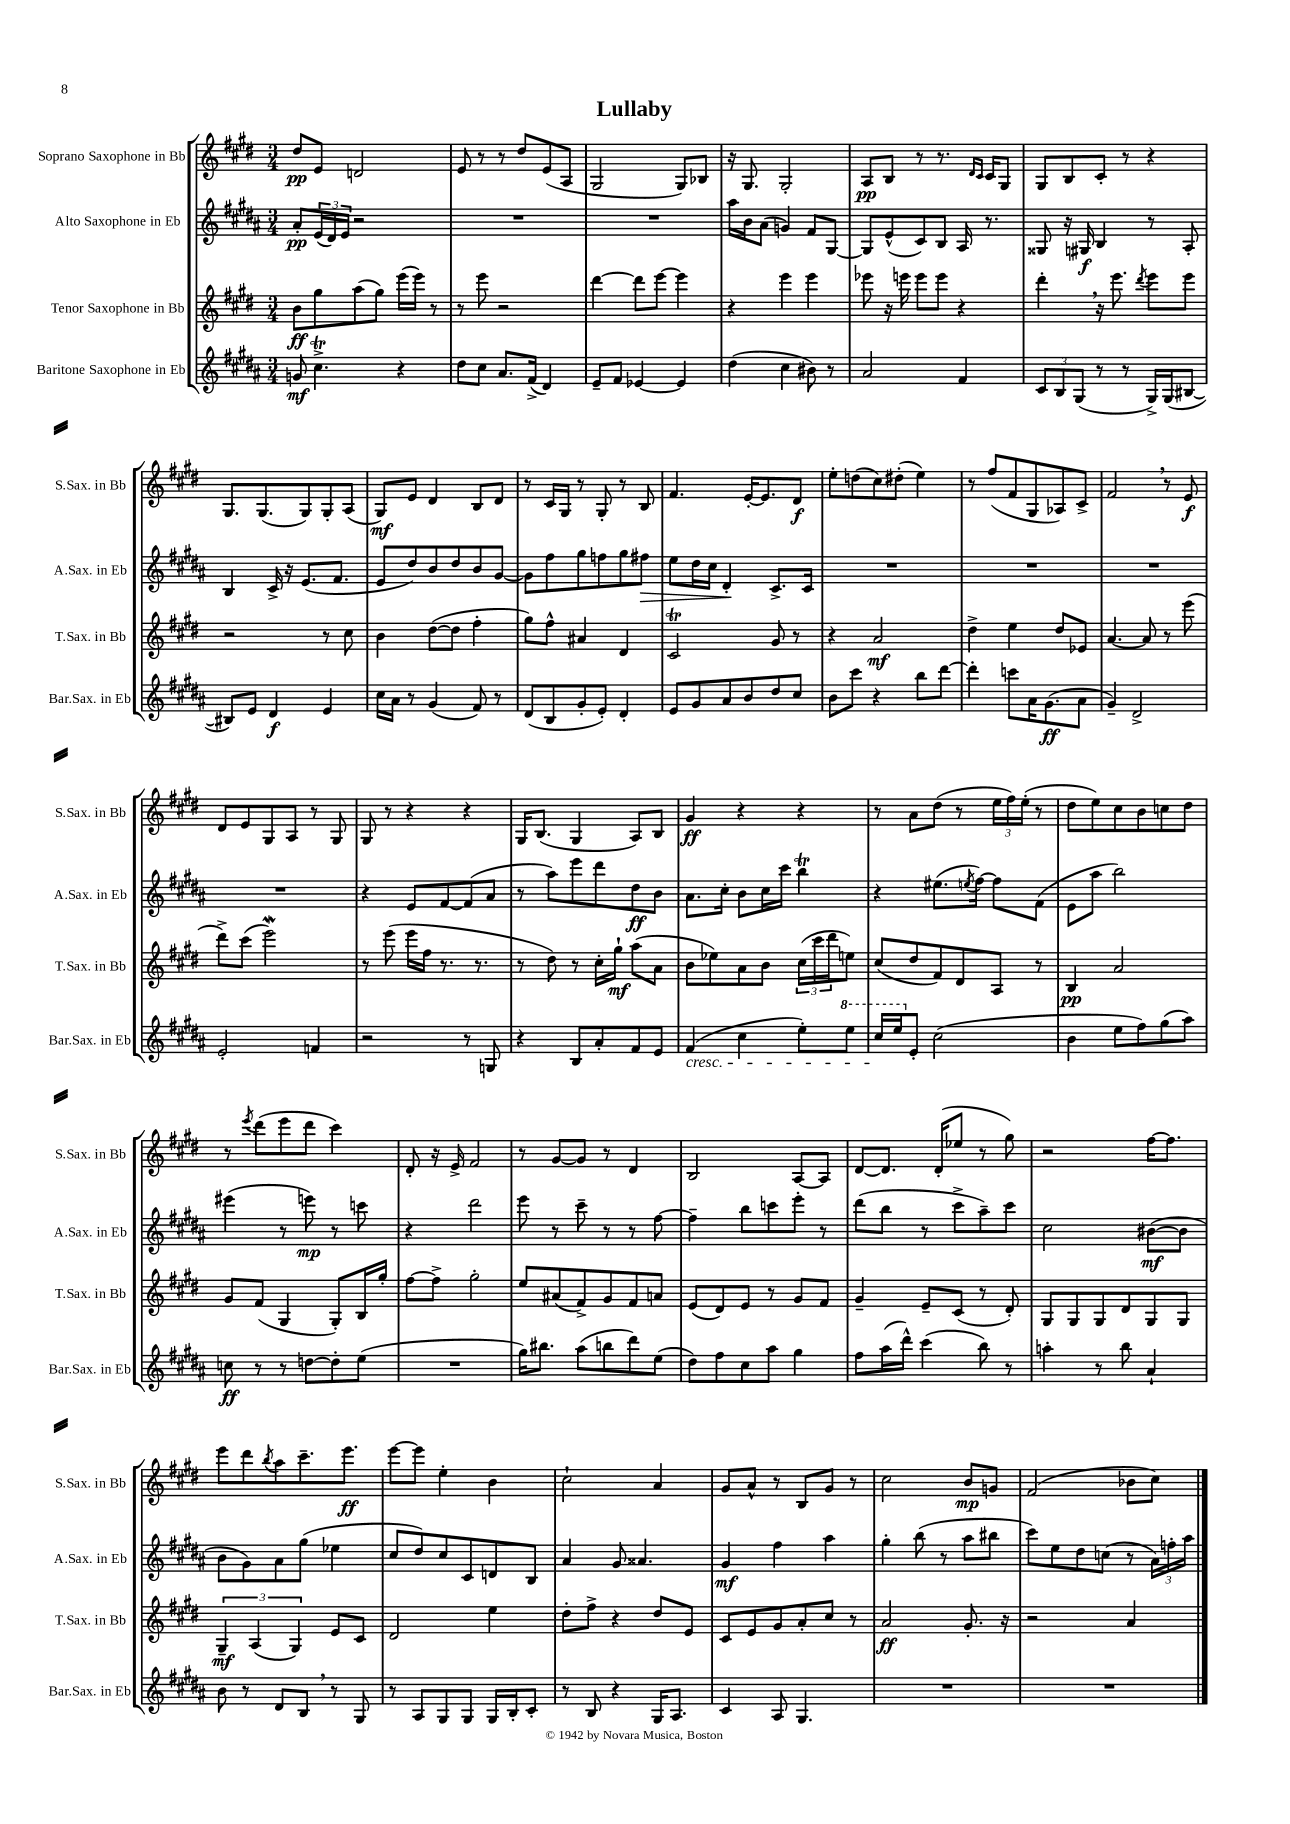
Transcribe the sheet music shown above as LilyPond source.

\header { title = "Lullaby" }
<<
\new StaffGroup <<
\new Staff = "s0" \with { instrumentName = "Soprano Saxophone in Bb" shortInstrumentName = "S.Sax. in Bb" } {
    \clef treble \key e \major \numericTimeSignature \time 3/4
    dis''8\pp e'8 d'2 |
    e'8 r8 r8 dis''8 e'8( a8 |
    gis2 gis8) bes8 |
    r16 gis8. gis2-. |
    a8\pp b8 r8 r8. \grace { dis'16 cis'16 } cis'16 gis8 |
    gis8 b8 cis'8-. r8 r4 |
    gis8. gis8.( gis8) gis8-. a8( |
    gis8\mf) e'8 dis'4 b8 dis'8 |
    r8 cis'16 gis16 r8 gis8-. r8 b8 |
    fis'4. e'16~-. e'8. dis'8\f |
    e''8-. d''8( cis''8) dis''8-.( e''4) |
    r8 fis''8( fis'8 gis8 aes8) cis'8-> |
    fis'2 \breathe r8 e'8\f |
    dis'8 e'8 gis8 a8 r8 gis8 |
    gis8 r8 r4 r4 |
    gis16 b8.( gis4 a8) b8 |
    gis'4\ff r4 r4 |
    r8 a'8 dis''8( r8 \tuplet 3/2 { e''16 fis''16) e''16-.( } r8 |
    dis''8 e''8) cis''8 b'8 c''8 dis''8 |
    r8 \acciaccatura { e'''8 } dis'''8( e'''8 dis'''8 cis'''4) |
    dis'8-. r16 e'16-> fis'2 |
    r8 gis'8~ gis'8 r8 dis'4 |
    b2 a8~ a8 |
    dis'8~ dis'8. dis'16-.( ees''8 r8 gis''8) |
    r2 fis''16~ fis''8. |
    e'''8 dis'''8 \acciaccatura { b''8 } a''8 cis'''8.-- e'''8.\ff |
    e'''8~ e'''8 e''4-. b'4 |
    cis''2-! a'4 |
    gis'8 a'8-^ r8 b8 gis'8 r8 |
    cis''2 b'8\mp g'8 |
    fis'2( bes'8 cis''8) \bar "|." |
}
\new Staff = "s1" \with { instrumentName = "Alto Saxophone in Eb" shortInstrumentName = "A.Sax. in Eb" } {
    \clef treble \key b \major \numericTimeSignature \time 3/4
    ais'8-.\pp \tuplet 3/2 { e'16( dis'16) e'16 } r2 |
    R2. |
    R2. |
    ais''16 b'16 ais'8( g'4) fis'8 gis8~ |
    gis8 e'8-^( cis'8) b8 ais16 r8. |
    gisis8 r16 gis16\f b4 r8 ais8-. |
    b4 cis'16-> r16 e'8.( fis'8. |
    e'8 dis''8) b'8 dis''8 b'8 gis'8~ |
    gis'8 fis''8 gis''8 f''8 gis''8 fis''8\> |
    e''8 dis''16 cis''16 dis'4-.\! cis'8.-> cis'16 |
    R2. |
    R2. |
    R2. |
    R2. |
    r4 e'8 fis'8~ fis'8( ais'8 |
    r8 ais''8) e'''8 dis'''8 dis''8\ff b'8 |
    ais'8. cis''16-. b'8 cis''16 cis'''16 b''4\trill |
    r4 eis''8.( \acciaccatura { e''8 } fis''16~) fis''8 fis'8( |
    e'8 ais''8 b''2) |
    eis'''4( r8 e'''8\mp) r8 c'''8 |
    r4 dis'''2 |
    e'''8 r8 cis'''8-- r8 r8 fis''8~ |
    fis''4-- b''8 c'''8 e'''8-. r8 |
    dis'''8( b''8 r8 cis'''8-> ais''8--) cis'''8 |
    cis''2 bis'8~\mf( bis'8 |
    b'8 gis'8) ais'8 gis''8( ees''4 |
    cis''8 dis''8) cis''8 cis'8 d'8 b8 |
    ais'4 gis'8 aisis'4. |
    gis'4\mf fis''4 ais''4 |
    gis''4-. b''8( r8 ais''8 bis''8 |
    cis'''8) e''8 dis''8 c''8( r8 \tuplet 3/2 { ais'16) f''16-. ais''16 } \bar "|." |
}
\new Staff = "s2" \with { instrumentName = "Tenor Saxophone in Bb" shortInstrumentName = "T.Sax. in Bb" } {
    \clef treble \key e \major \numericTimeSignature \time 3/4
    b'8\ff gis''8 a''8( gis''8) e'''16( e'''16) r8 |
    r8 e'''8 r2 |
    dis'''4~ dis'''8 e'''8~ e'''4 |
    r4 e'''4 e'''4 |
    ees'''8 r16 e'''16 e'''8 e'''8 r4 |
    dis'''4-. \breathe r16 e'''8. \acciaccatura { dis'''8 } e'''8 e'''8 |
    r2 r8 cis''8 |
    b'4 dis''8~( dis''8 fis''4-. |
    gis''8) fis''8-^ ais'4 dis'4 |
    cis'2\trill gis'8 r8 |
    r4 a'2\mf |
    dis''4-> e''4 dis''8 ees'8 |
    a'4.~ a'8 r8 e'''8( |
    dis'''8->) cis'''8( e'''2\mordent) |
    r8 e'''8( e'''16 fis''16 r8. r8. |
    r8 dis''8) r8 cis''16-. gis''16-!\mf a''8( a'8 |
    b'8 ees''8) a'8 b'8 \tuplet 3/2 { cis''16( cis'''16 dis'''16 } e''8) |
    cis''8( dis''8 fis'8) dis'8 a8 r8 |
    b4\pp a'2 |
    gis'8 fis'8( gis4 gis8-.) b16 gis''16-. |
    fis''8~ fis''8-> gis''2-. |
    e''8 ais'8( fis'8->) gis'8 fis'8 a'8 |
    e'8( dis'8) e'8 r8 gis'8 fis'8 |
    gis'4-- e'8-- cis'8( r8 dis'8-.) |
    gis8 gis8 gis8 dis'8 gis8 gis8 |
    \tuplet 3/2 { gis4--\mf a4( gis4) } e'8 cis'8 |
    dis'2 e''4 |
    dis''8-. fis''8-> r4 dis''8 e'8 |
    cis'8 e'8 gis'8 a'8-. cis''8 r8 |
    a'2\ff gis'8.-. r16 |
    r2 a'4 \bar "|." |
}
\new Staff = "s3" \with { instrumentName = "Baritone Saxophone in Eb" shortInstrumentName = "Bar.Sax. in Eb" } {
    \clef treble \key b \major \numericTimeSignature \time 3/4
    g'8\mf cis''4.->\trill r4 |
    dis''8 cis''8 ais'8. fis'16->( dis'4) |
    e'8-- fis'8 ees'4~ ees'4 |
    dis''4( cis''4 bis'8) r8 |
    ais'2 fis'4 |
    \tuplet 3/2 { cis'8 b8 gis8( } r8 r8 gis16->) gis16( bis8~ |
    bis8) e'8 dis'4\f e'4 |
    cis''16 ais'16 r8 gis'4( fis'8) r8 |
    dis'8( b8 gis'8-. e'8-.) dis'4-. |
    e'8 gis'8 ais'8 b'8 dis''8 cis''8 |
    b'8 cis'''8 r4 b''8 dis'''8~ |
    dis'''4-. c'''8 ais'16 gis'8.\ff( ais'8 |
    gis'4--) dis'2-> |
    e'2-. f'4 |
    r2 r8 g8 |
    r4 b8 ais'8-. fis'8 e'8 |
    fis'4\cresc( cis''4 e''8-.) \ottava #1 e'''8 |
    cis'''16\! e'''16 \ottava #0 e'8-. cis''2( |
    b'4 e''8 fis''8) gis''8( ais''8) |
    c''8\ff r8 r8 d''8~ d''8-. e''8( |
    R2. |
    gis''16) bis''8. ais''8( b''8 dis'''8) e''8( |
    dis''8) fis''8 cis''8 ais''8 gis''4 |
    fis''8 ais''16( dis'''16-^) cis'''4( b''8) r8 |
    a''4-. r8 b''8 ais'4-! |
    b'8 r8 dis'8 b8 \breathe r8 gis8 |
    r8 ais8 gis8 gis8 gis16 b16-. cis'8-. |
    r8 b8 r4 gis16 ais8. |
    cis'4 ais8 gis4. |
    R2. |
    R2. \bar "|." |
}
>>
>>
\layout { \context { \Score \remove "Bar_number_engraver" } }
